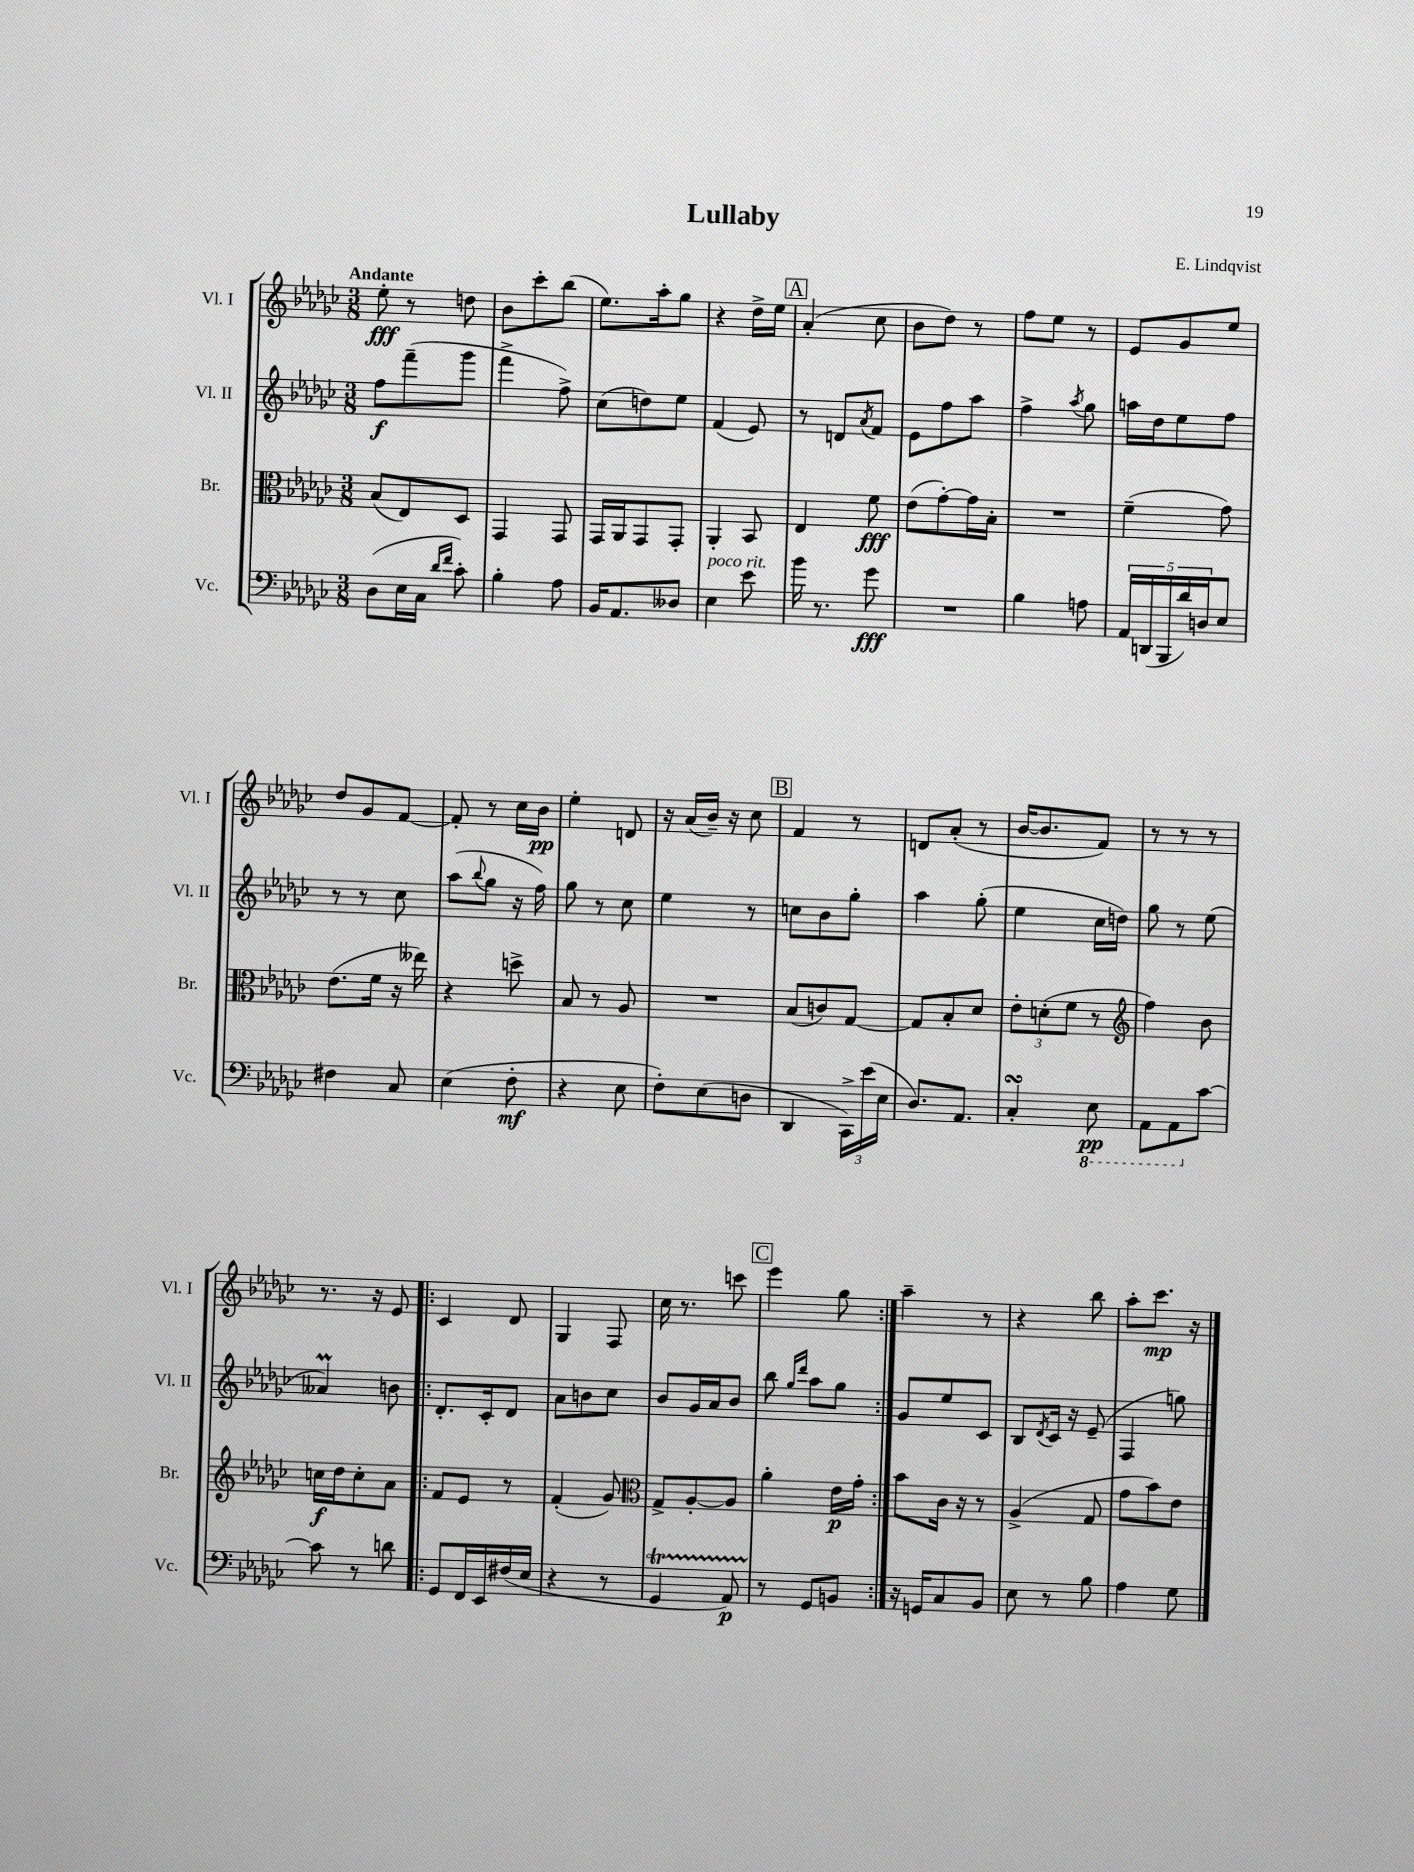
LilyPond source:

\header { title = "Lullaby" composer = "E. Lindqvist" }
<<
\new StaffGroup <<
\new Staff = "s0" \with { instrumentName = "Vl. I" shortInstrumentName = "Vl. I" } {
    \clef treble \key ges \major \numericTimeSignature \time 3/8 \tempo "Andante"
    ees''8-.\fff r8 d''8 |
    bes'8 ces'''8-. bes''8( |
    ees''8.) aes''16-. ges''8 |
    r4 des''16-> ees''16 |
    \mark \markup { \box "A" } aes'4-.( ces''8 |
    bes'8 des''8) r8 |
    f''8 ees''8 r8 |
    ees'8 ges'8 ees''8 |
    des''8 ges'8 f'8~ |
    f'8-. r8 ces''16 bes'16\pp |
    ees''4-. d'8 |
    r16 aes'16( bes'16--) r16 ces''8 |
    \mark \markup { \box "B" } f'4 r8 |
    d'8 aes'8-.( r8 |
    bes'16~ bes'8. f'8) |
    r8 r8 r8 |
    r8. r16 ees'8 |
    \repeat volta 2 { ces'4 des'8 |
    ges4 f8 |
    ces''16 r8. c'''8 |
    \mark \markup { \box "C" } ees'''4 ges''8 | }
    aes''4-- r8 |
    r4 bes''8 |
    aes''8-. ces'''8.\mp r16 \bar "|." |
}
\new Staff = "s1" \with { instrumentName = "Vl. II" shortInstrumentName = "Vl. II" } {
    \clef treble \key ges \major \numericTimeSignature \time 3/8
    f''8\f f'''8--( ges'''8 |
    f'''4-> f''8->) |
    ces''8( d''8) ees''8 |
    f'4( ees'8) |
    \mark \markup { \box "A" } r8 d'8 \acciaccatura { aes'8 } f'8 |
    ees'8 f''8 aes''8 |
    f''4-> \acciaccatura { aes''8 } ges''8 |
    a''16 des''16 ees''8 f''8 |
    r8 r8 ces''8 |
    aes''8( \appoggiatura { bes''8 } ges''8 r16 f''16) |
    ges''8 r8 ces''8 |
    ees''4 r8 |
    \mark \markup { \box "B" } c''8 bes'8 ges''8-. |
    aes''4 ges''8-.( |
    ees''4 ces''16 d''16) |
    ges''8 r8 ees''8( |
    aeses'4\prall) b'8 |
    \repeat volta 2 { des'8.-. ces'16-. des'8 |
    aes'8 b'8 ces''8 |
    bes'8 ges'16 aes'16 bes'8 |
    \mark \markup { \box "C" } bes''8 \grace { ges''16 des'''16 } aes''8 ges''8 | }
    ges'8 ees''8 ces'8 |
    bes8 \acciaccatura { des'8 } ces'16 r16 ees'8--( |
    f4 g''8) \bar "|." |
}
\new Staff = "s2" \with { instrumentName = "Br." shortInstrumentName = "Br." } {
    \clef alto \key ges \major \numericTimeSignature \time 3/8
    bes8( ees8) des8 |
    ges,4 ges,8 |
    ges,16 aes,16 ges,8 ges,8-. |
    aes,4-. bes,8 |
    \mark \markup { \box "A" } ees4 f'8\fff |
    ees'8( ges'8~-.) ges'16 bes16-. |
    R4. |
    f'4--( ges'8) |
    ees'8.( f'16 r16 eeses''16) |
    r4 d''8-> |
    bes8 r8 aes8 |
    R4. |
    \mark \markup { \box "B" } bes8( c'8) ges8~ |
    ges8 bes8-. des'8 |
    \tuplet 3/2 { ees'8-. d'8-.( f'8 } r8 |
    \clef treble f''4) bes'8 |
    c''16\f des''16 c''8-. aes'8 |
    \repeat volta 2 { f'8 ees'8 r8 |
    f'4-.( ges'8) |
    \clef alto ges8-> aes8~-. aes8 |
    \mark \markup { \box "C" } aes'4-. ees'16\p ges'16-. | }
    bes'8 ces'16 r16 r8 |
    aes4->( ges8 |
    ges'8 bes'8) ees'8 \bar "|." |
}
\new Staff = "s3" \with { instrumentName = "Vc." shortInstrumentName = "Vc." } {
    \clef bass \key ges \major \numericTimeSignature \time 3/8
    des8( ees16 ces16 \grace { des'16 f'16 } ces'8-.) |
    bes4-. aes8 |
    bes,16 aes,8. deses8 |
    ees4^\markup { \italic "poco rit." } ees'8 |
    \mark \markup { \box "A" } bes'16 r8. ges'8\fff |
    R4. |
    bes4 a8 |
    \tuplet 5/4 { aes,16 d,16( bes,,16 des'16) d16 } ees8 |
    fis4 ces8 |
    ees4( f8-.\mf |
    r4 ees8 |
    f8-.) ees8( d8 |
    \mark \markup { \box "B" } des,4 \tuplet 3/2 { ces,16->) ees'16( ees16 } |
    des8.) aes,8. |
    ces4-.\turn \ottava #-1 ees,8\pp |
    aes,,8 aes,,8 \ottava #0 ces'8~ |
    ces'8 r8 d'8 |
    \repeat volta 2 { ges,8 f,16 ees,16 fis16( ees16 |
    r4 r8 |
    ges,4\startTrillSpan aes,8\p) |
    \mark \markup { \box "C" } r8\stopTrillSpan ges,8 b,8 | }
    r16 g,16 ces8 bes,8 |
    ees8 r8 bes8 |
    aes4 ges8 \bar "|." |
}
>>
>>
\layout { \context { \Score \remove "Bar_number_engraver" } }
